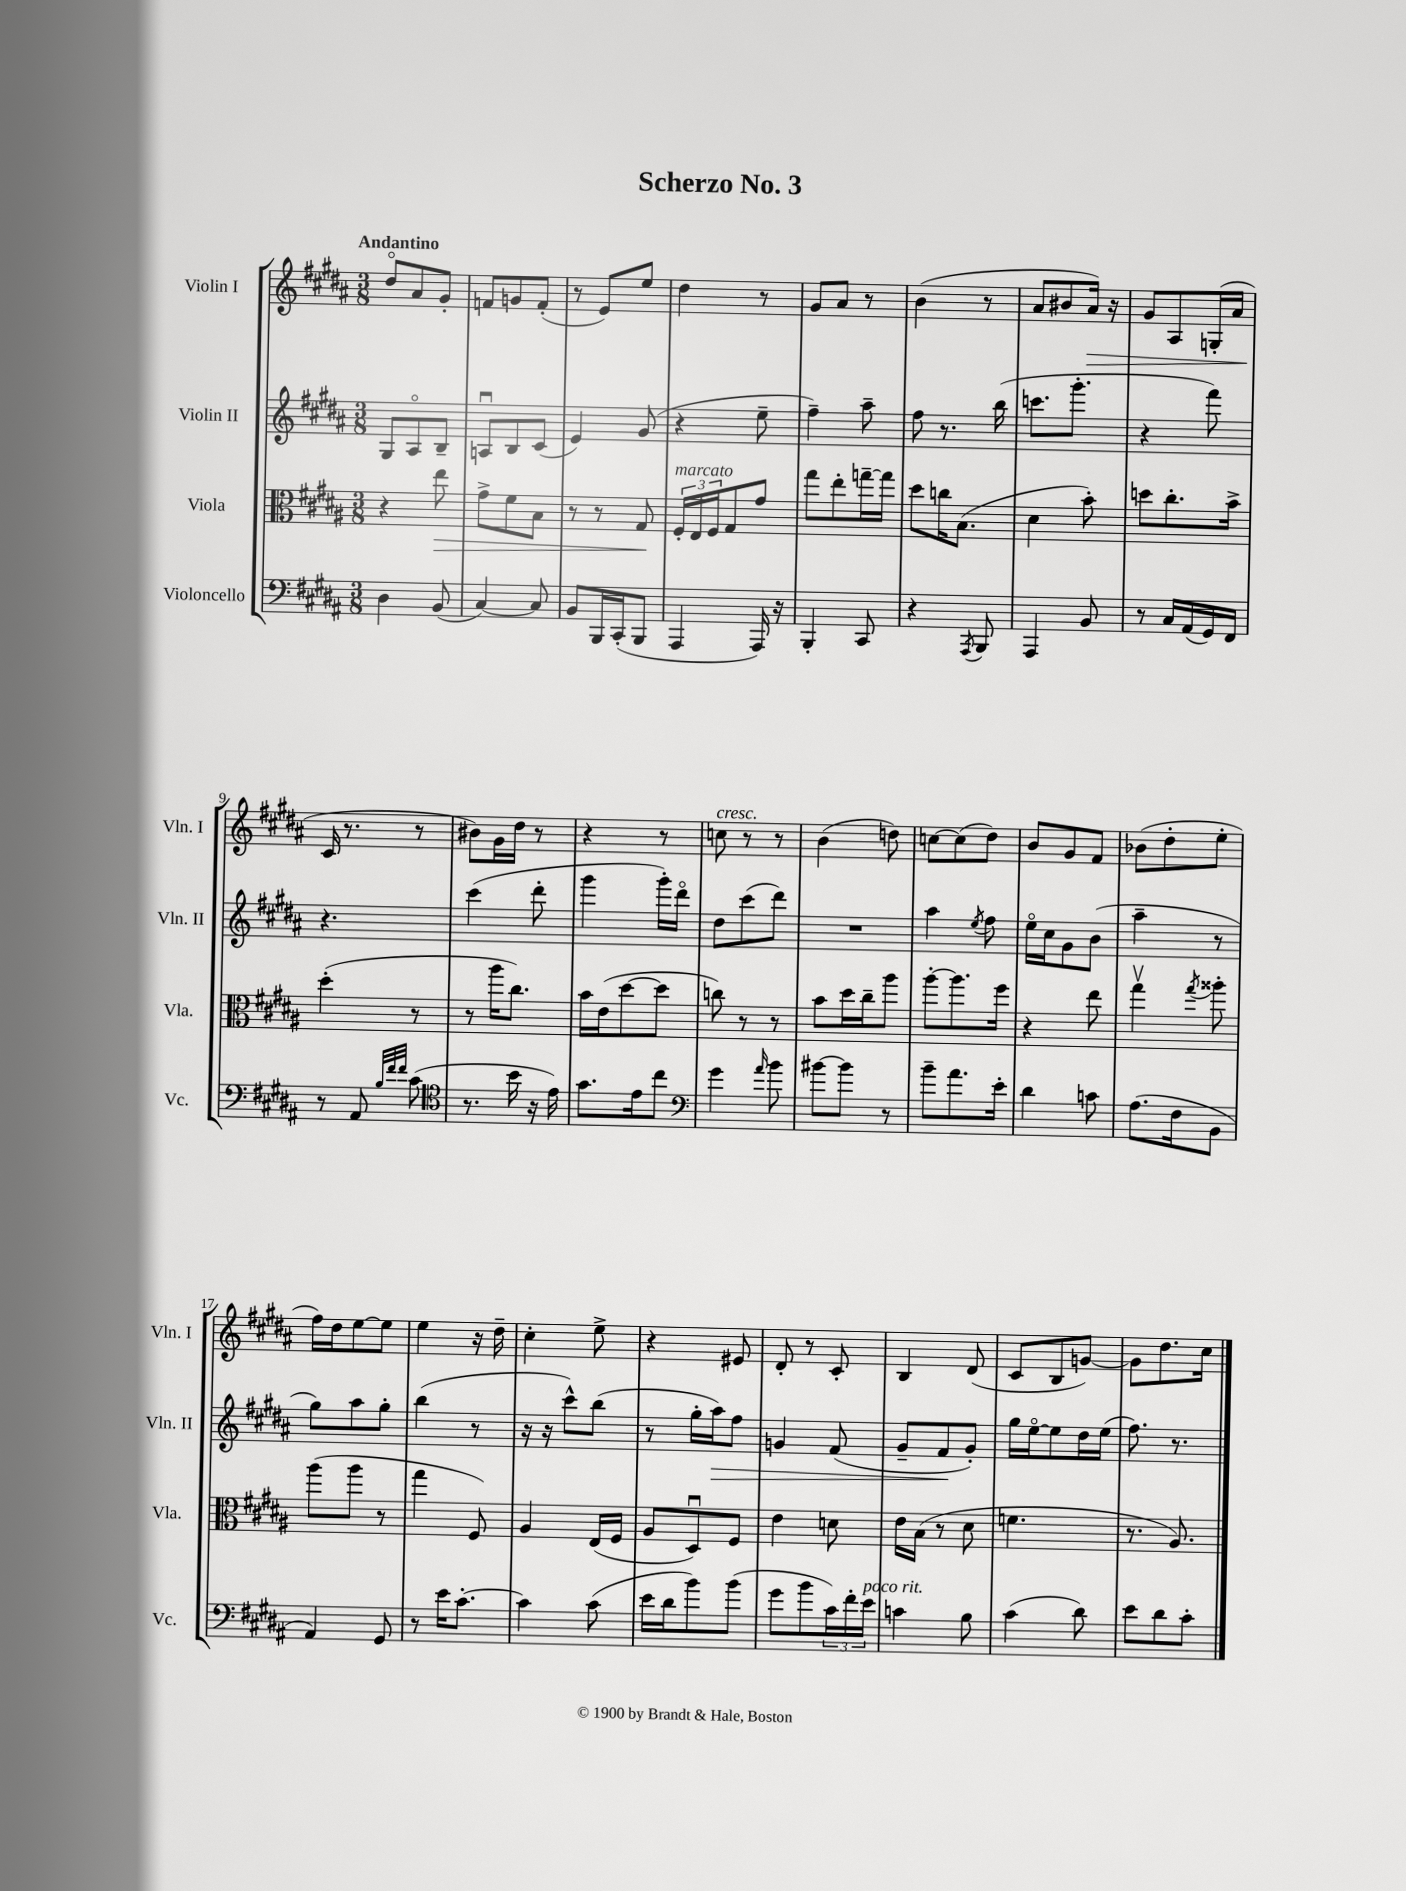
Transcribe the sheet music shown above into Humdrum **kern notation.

**kern	**kern	**kern	**kern
*staff4	*staff3	*staff2	*staff1
*clefF4	*clefC3	*clefG2	*clefG2
*k[f#c#g#d#a#]	*k[f#c#g#d#a#]	*k[f#c#g#d#a#]	*k[f#c#g#d#a#]
*M3/8	*M3/8	*M3/8	*M3/8
4D#	4r	8G#	8dd#o
.	.	8A#o	8a#
(8BB	8ee	8B~	8g#'
=	=	=	=
[4C#)	8g#^	8Au	8f
.	8f#	8B	8g
8C#]	8B	(8c#	(8f'
=	=	=	=
8BB	8r	4e)	8r
16BBB	8r	.	8e)
(16CC#'	.	.	.
8BBB	8G#	(8g#	8ee
=	=	=	=
4AAA#	24F#'	4r	4dd#
.	24E	.	.
.	24F#	.	.
.	8G#	.	.
16AAA#)	8g#	8ee~	8r
16r	.	.	.
=	=	=	=
4BBB'	8gg#	4ff#~)	8g#
.	8ee'	.	8a#
8CC#	[16gg~	8aa#~	8r
.	16gg]	.	.
=	=	=	=
4r	8dd#	8ff#	(4b
.	16cc	8.r	.
.	(8.B	.	.
8qAAA#	.	.	.
8BBB	.	.	8r
.	.	(16bb	.
=	=	=	=
4AAA#	4d#	8.ccc	8a#
.	.	.	8b#
.	.	8.ggg#'	.
8BB	8b')	.	16a#)
.	.	.	16r
=	=	=	=
8r	8dd	4r	8g#
16C#	8.cc#'	.	8A#
(16AA#	.	.	.
16GG#)	.	8fff#)	(16G'
16FF#	16b^	.	16a#
=	=	=	=
8r	(4dd#'	4.r	16c#
.	.	.	8.r
8AA#	.	.	.
32qqB	.	.	.
32qqf#	.	.	.
32qqf#	.	.	.
(8c#	8r	.	8r
=	=	=	=
*clefC4	*	*	*
8.r	8r	(4ccc#	8b#)
.	16aa#	.	16g#
16b	8.cc#)	.	16dd#
16r	.	8ddd#'	8r
16e)	.	.	.
=	=	=	=
8.g#	16b	4ggg#	4r
.	(16e	.	.
.	[8dd#	.	.
16e	.	.	.
8cc#	8dd#]	16ggg#')	8r
.	.	16ddd#o	.
=	=	=	=
*clefF4	*	*	*
4g#	8cc)	8dd#	8cc
.	8r	(8ccc#	8r
16qqa#	.	.	.
8b	8r	8ddd#)	8r
=	=	=	=
[8b#	8b	4.r	(4b
8b#]	16dd#	.	.
.	16cc#~	.	.
8r	8aa#	.	8dd)
=	=	=	=
8b~	[8aa#'	4aa#	[8cc
8.a#	8.aa#]	.	(8cc]
.	.	8qee	.
.	.	8ff#	8dd#)
16e'	16ff#	.	.
=	=	=	=
4d#	4r	16eeo	8b
.	.	16cc#	.
.	.	8g#	8g#
8c	8ee	(8b	8f#
=	=	=	=
(8.A#	4gg#v	4aa#~	(8b-
.	.	.	8dd#'
16F#	.	.	.
.	8qgg#	.	.
8BB	8aa##'	8r	8ee'
=	=	=	=
4AA#)	(8aa#	8gg#)	16ff#)
.	.	.	16dd#
.	8aa#	8aa#	[8ee
8GG#	8r	8gg#'	8ee]
=	=	=	=
8r	4gg#	(4bb	4ee
16e	.	.	.
[8.c#'	.	.	.
.	8F#)	8r	16r
.	.	.	16dd#~
=	=	=	=
4c#]	4A#	16r	4cc#'
.	.	16r	.
.	.	8ccc#^^)	.
(8c#	(16E	(8bb	8ee^
.	16F#	.	.
=	=	=	=
16e	8A#	8r	4r
16d#	.	.	.
8b)	8D#u)	16gg#'	.
.	.	16aa#)	.
(8b	8F#	8ff#	8e#
=	=	=	=
8g#	4e	4g	8d#'
8b	.	.	8r
24c#)	8d	(8f#	8c#'
24f#'	.	.	.
24e	.	.	.
=	=	=	=
4c	16e	8g#~	4B
.	(16B	.	.
.	8r	8f#	.
8B	8d#	8g#')	(8d#
=	=	=	=
(4c#	4.f	16gg#	8c#
.	.	[16eeo	.
.	.	8ee]	8B
8d#)	.	16dd#	[8g)
.	.	(16ee	.
=	=	=	=
8e	8.r	8.ff#)	8g]
8d#	.	.	8.dd#
.	8.A#)	8.r	.
8c#'	.	.	.
.	.	.	16cc#
==	==	==	==
*-	*-	*-	*-
